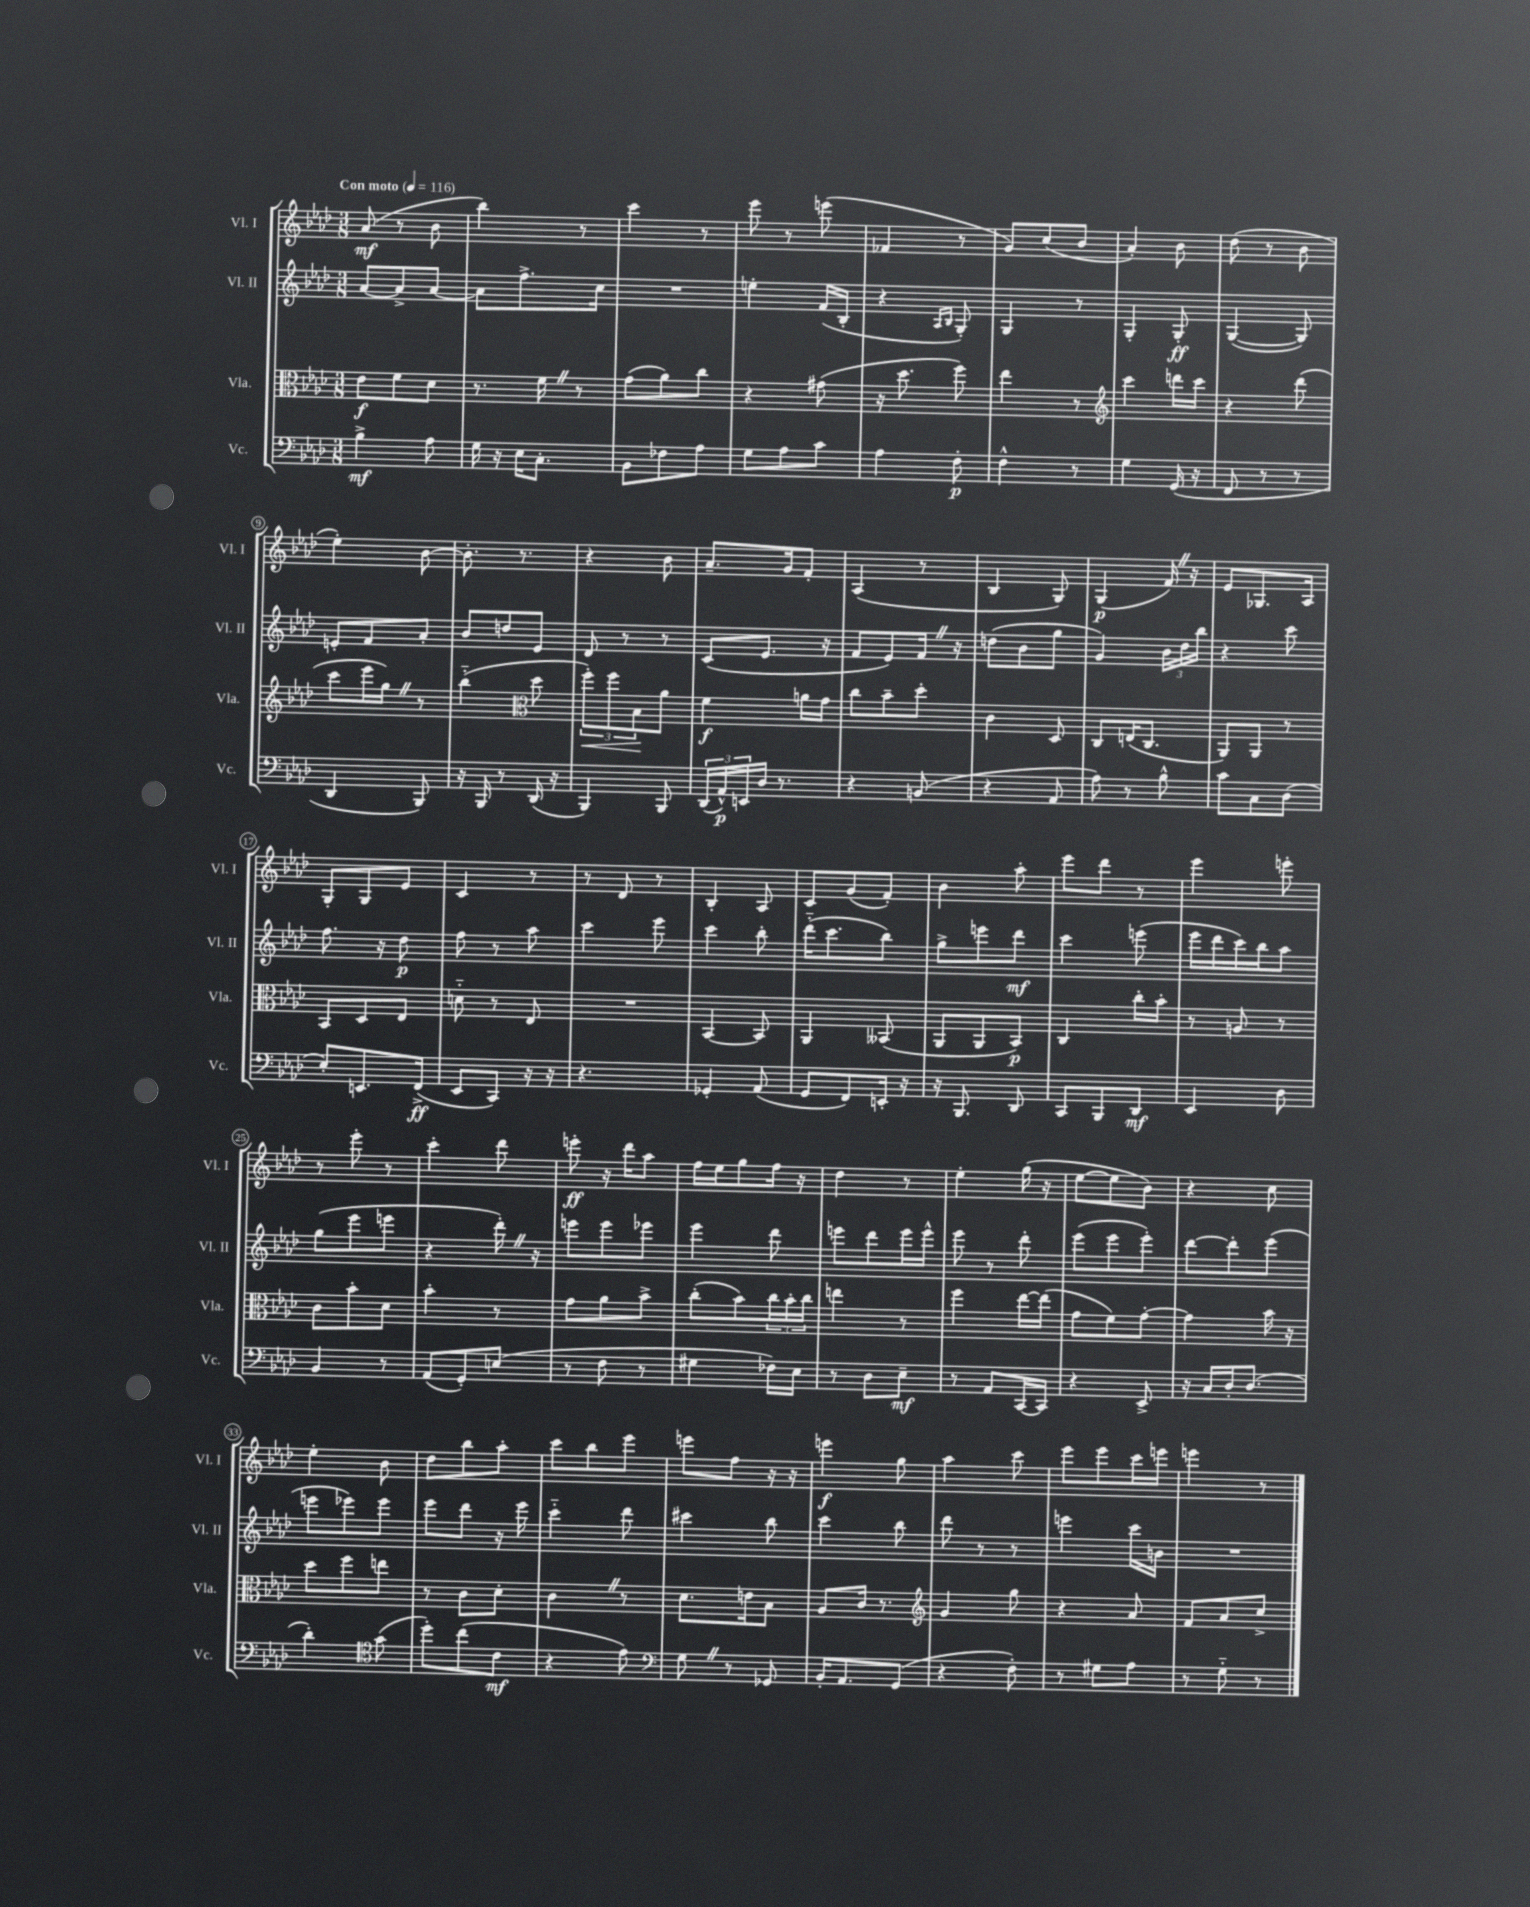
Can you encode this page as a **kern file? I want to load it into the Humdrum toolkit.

**kern	**kern	**kern	**kern
*staff4	*staff3	*staff2	*staff1
*clefF4	*clefC3	*clefG2	*clefG2
*k[b-e-a-d-]	*k[b-e-a-d-]	*k[b-e-a-d-]	*k[b-e-a-d-]
*M3/8	*M3/8	*M3/8	*M3/8
*MM116	*MM116	*MM116	*MM116
4B-^	8e-	[8a-	(8a-
.	8f	8a-^]	8r
8A-	8d-	[8a-	8b-
=	=	=	=
16G	8.r	8a-]	4bb-)
16r	.	.	.
16E-	.	8.ff^	.
8.C'	16f	.	.
.	8r	.	8r
.	.	16cc	.
=	=	=	=
8BB-	(8g	4.r	4ccc
8F-	8a-)	.	.
8A-	8cc	.	8r
=	=	=	=
8G	4r	4ee'	8eee-
8A-	.	.	8r
8c	(8g#	(16f	(8eee
.	.	16B-'	.
=	=	=	=
4A-	16r	4r	4f-
.	8.dd-	.	.
.	.	16qqA-	.
.	.	16qqB-	.
8F'	8ff)	8G')	8r
=	=	=	=
4F^^	4ee-	4G	8g)
.	.	.	(8cc
8r	8r	8r	8b-
=	=	=	=
*	*clefG2	*	*
4G	4ccc	4G'	4a-')
(16GG	16ddd	8G'	8b-
16r	16ccc	.	.
=	=	=	=
8FF	4r	([4G	(8dd-
8r	.	.	8r
8r	(8ddd-	8G])	8b-
=	=	=	=
4DD-	8ccc	8e'	4ee-')
.	16eee-	8f	.
.	16gg)	.	.
8BBB-)	8r	8a-'	[8b-
=	=	=	=
16r	(4bb-'~	8b-	8.b-']
16BBB-	.	.	.
8r	.	8dd	.
.	.	.	8.r
*	*clefC3	*	*
(16DD-	8dd-	8e-	.
16r	.	.	.
=	=	=	=
4BBB-)	12ff')	8d-	4r
.	12ff	.	.
.	.	8r	.
.	12B-	.	.
8BBB-	8a-	8r	8b-
=	=	=	=
(24DD-	4f	(8c	8.a-~
24AA-^^)	.	.	.
24EE	.	.	.
16D-	.	8.e-	.
8.r	.	.	16g
.	16a	.	8f'
.	16g	16r	.
=	=	=	=
4r	8cc	8f	(4A-
.	8b-~	8e-)	.
(8BB	8dd-'	16f	8r
.	.	16r	.
=	=	=	=
4r	4c	(8dd	4B-
.	.	8b-	.
8AA-	8D-	8gg	8G)
=	=	=	=
8A-)	8C	4g)	(4G
8r	(16E	.	.
.	8.C	.	.
8B-^^	.	24b-	16f)
.	.	24dd-	.
.	.	.	16r
.	.	24bb-	.
=	=	=	=
8c	8AA-)	4r	8e-
8C	8AA-	.	8.G-
(8D-	8r	8ccc	.
.	.	.	16A-
=	=	=	=
8E-')	8BB-	8.ff	8G'
8.EE	8D-	.	8G
.	.	16r	.
.	8E-	8dd-	8e-
(16FF^	.	.	.
=	=	=	=
8EE-	8d'~	8ff	4c
8CC)	8r	8r	.
16r	8E-	8aa-	8r
16r	.	.	.
=	=	=	=
4.r	4.r	4ccc	8r
.	.	.	8d-
.	.	8eee-	8r
=	=	=	=
4GG-'	[4BB-	4ccc	4B-'
(8AA-	8BB-]	8bb-'	8A-
=	=	=	=
8GG	4AA-	(16ddd-'~	8c
.	.	8.ccc	.
8FF)	.	.	(8g
16EE'	(8BB--	8bb-)	8f')
16r	.	.	.
=	=	=	=
16r	8AA-	8gg^	4b-
8.BBB-	.	.	.
.	8AA-	8eee	.
8DD-	8BB-)	8ddd-	8aa-'
=	=	=	=
8CC	4C	4ccc	8eee-
8BBB-	.	.	8ddd-
8DD-	16cc'	(8eee	8r
.	16b-'	.	.
=	=	=	=
4EE-	8r	16eee-	4eee-
.	.	16ddd-	.
.	8A	16ccc)	.
.	.	16bb-	.
8D-	8r	8aa-	8eee'
=	=	=	=
4BB-	8c	(8gg	8r
.	8b-'	8eee-	8eee-'
8r	8d-	8eee	8r
=	=	=	=
(8AA-	4b-'	4r	4ccc'
8GG')	.	.	.
(8E	8r	16ddd-')	8ddd-
.	.	16r	.
=	=	=	=
8r	8g	8eee	8eee'
8F	8a-	8eee	16r
.	.	.	16ddd-
8r	8b-^	8eee-	8aa-
=	=	=	=
4G#	(8cc'	4eee-	16ff
.	.	.	16ee-
.	8b-)	.	8gg
16F-)	24cc	8ddd-	16ff
.	24b-'	.	.
16E-	.	.	16r
.	24cc	.	.
=	=	=	=
8r	4ee	8eee	4dd-
8D-	.	8ddd-	.
8E-~	8r	16eee	8r
.	.	16eee^^	.
=	=	=	=
8r	4ff	8eee-	4ee-'
8AA-	.	8r	.
[16CC	[16ee-	8ddd-'	(16gg
16CC]	(16ee-]	.	16r
=	=	=	=
4r	8g	(8eee-	[8ee-
.	8f)	8eee-	8ee-]
8EE-^	[8g'	8eee-')	8b-)
=	=	=	=
16r	4g]	[8ddd-	4r
16C	.	.	.
16D-'	.	8ddd-']	.
(8.D-	.	.	.
.	16b-	(8eee-	8cc
.	16r	.	.
=	=	=	=
4d-')	8dd-	8eee	4ee-'
.	8ff	8eee-)	.
*clefC4	*	*	*
(8g	8ee	8eee-	8b-
=	=	=	=
8dd-')	8r	8eee-	8dd-
(8cc	8c	8ddd-	8bb-
8c	8d-'	16r	8aa-'
.	.	16eee-	.
=	=	=	=
4r	4c	4ccc'~	8ccc
.	.	.	8bb-
8e-)	8r	8ddd-	8eee-
=	=	=	=
*clefF4	*	*	*
8G	8.d-	4ccc#	8eee
8r	.	.	8ff
.	16e	.	.
8GG-	8B-	8bb-	16r
.	.	.	16r
=	=	=	=
16BB-'	8A-	4ccc	4eee
8.AA-	.	.	.
.	16c	.	.
.	8.r	.	.
(8GG	.	8bb-	8gg
=	=	=	=
*	*clefG2	*	*
4r	4g	8ddd-	4aa-
.	.	8r	.
8F')	8gg	8r	8ccc
=	=	=	=
8r	4r	4eee	8eee-
8G#	.	.	8eee-
8A-	8a-	16ccc	16ccc
.	.	16b	16eee
=	=	=	=
8r	8f	4.r	4eee
8G'~	8a-	.	.
8r	8cc^	.	8r
==	==	==	==
*-	*-	*-	*-
